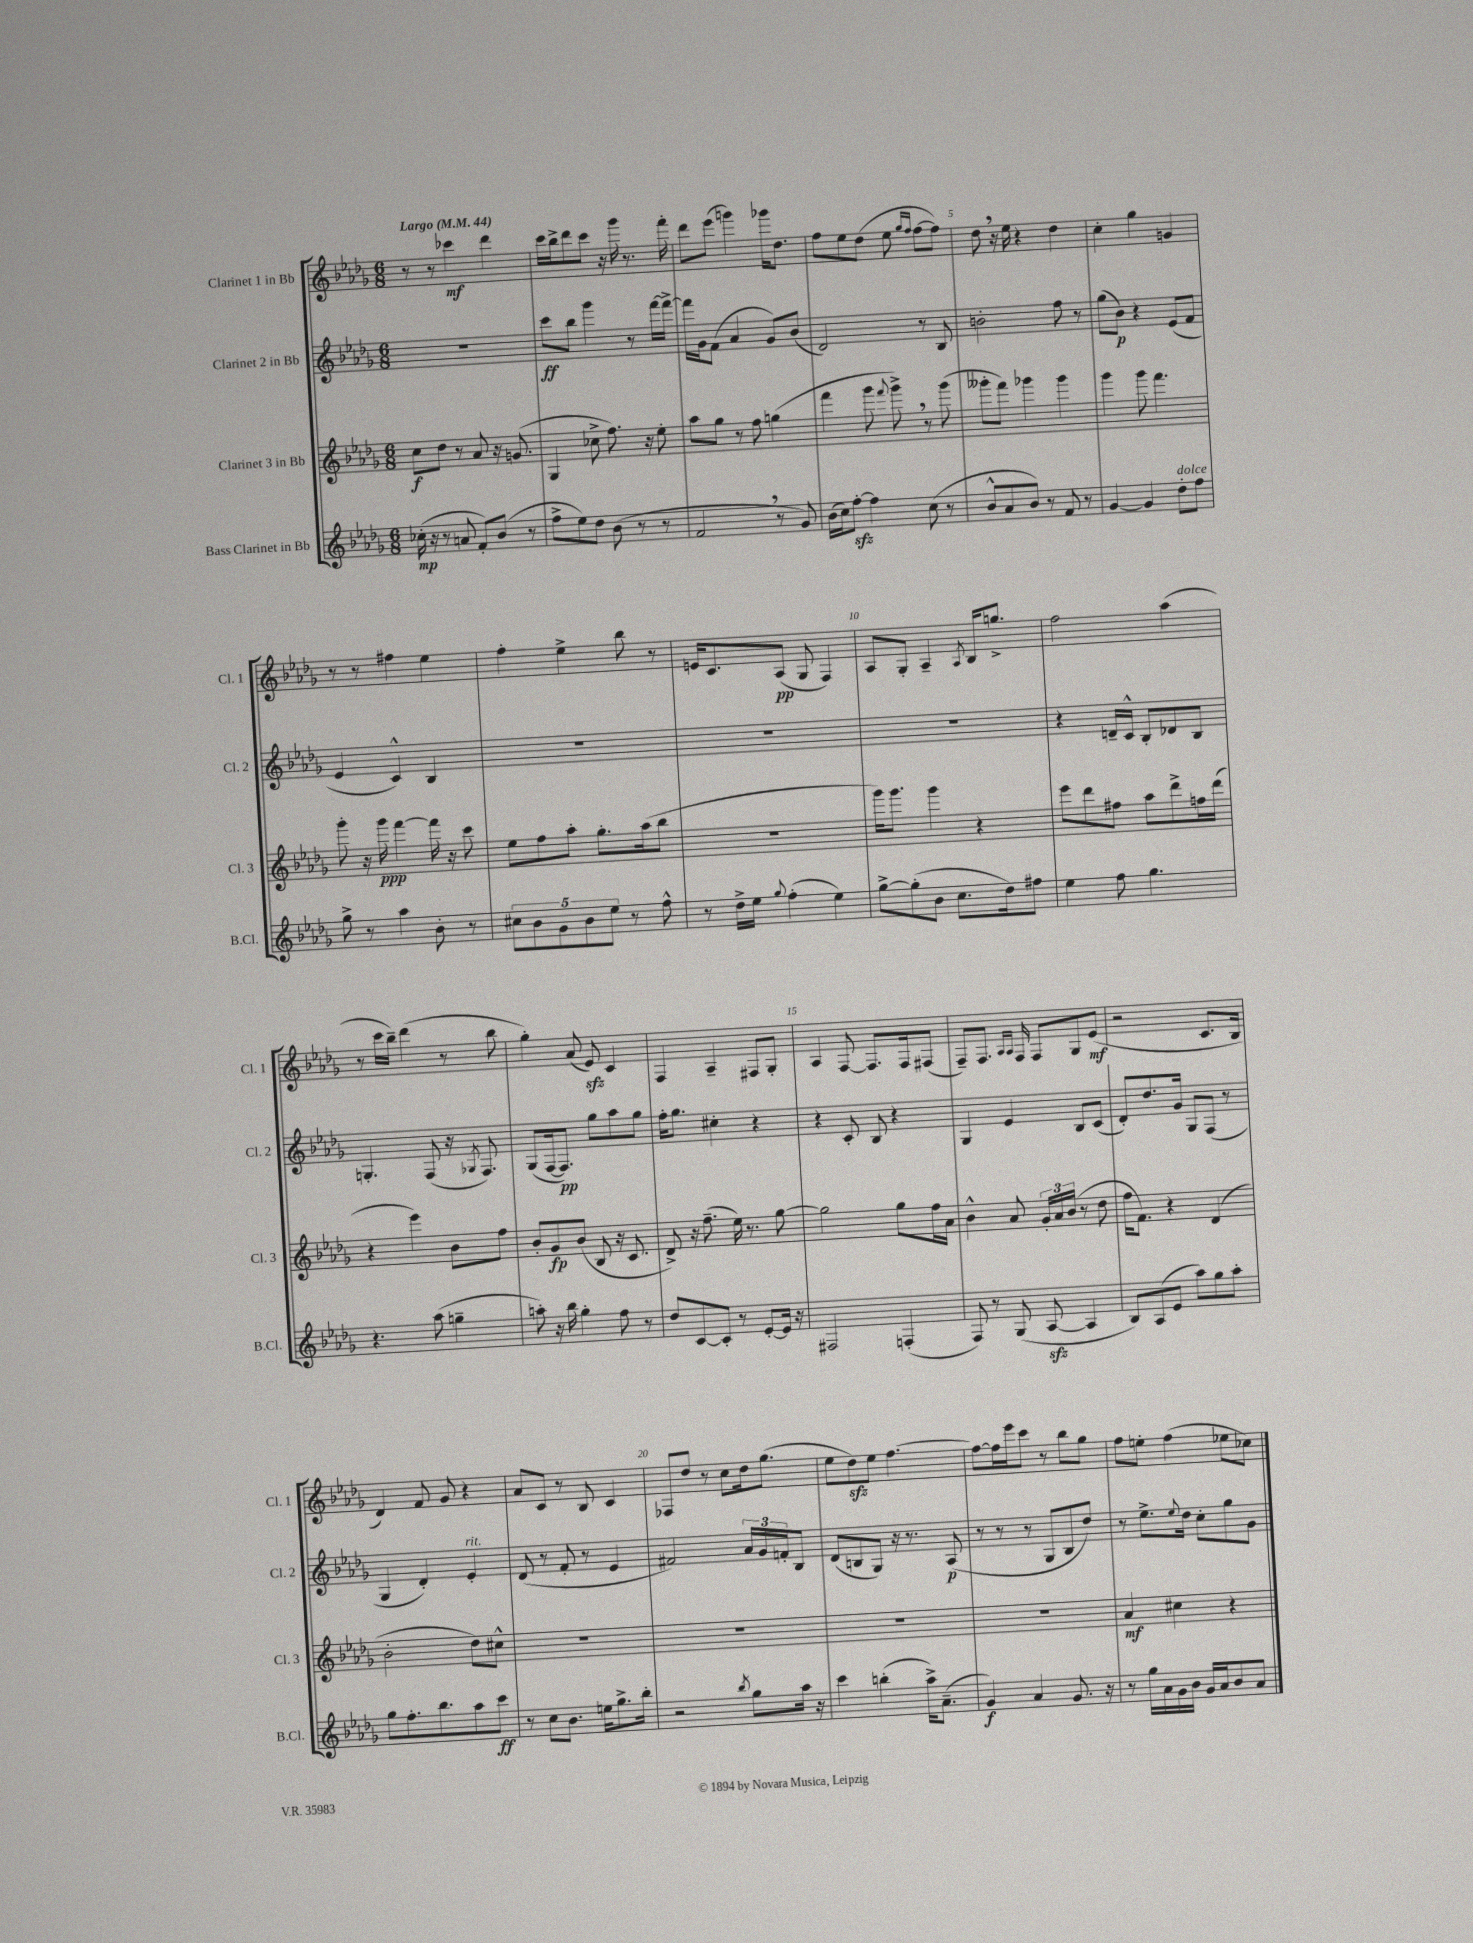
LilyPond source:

<<
\new StaffGroup <<
\new Staff = "s0" \with { instrumentName = "Clarinet 1 in Bb" shortInstrumentName = "Cl. 1" } {
    \clef treble \key des \major \numericTimeSignature \time 6/8 \tempo "Largo" 4 = 44
    r8 r8 ces'''4\mf des'''4 |
    c'''16 bes''16-> des'''8 c'''8 r16 ges'''16 r8. f'''16-. |
    des'''8 ees'''8( g'''4) ges'''16 des''8. |
    f''8 ees''8 des''8( ees''8 \grace { ges''16 f''16 } f''8~ f''8) |
    des''8 \breathe r16 ees''16 r4 des''4 |
    c''4-. ges''4 g'4 |
    r8 r8 fis''4 ees''4 |
    f''4-. ees''4-> bes''8 r8 |
    e'16 c'8. aes8\pp( ges8 f4) |
    aes8 ges8-. aes4-- \acciaccatura { aes8 } bes16 g''8.-> |
    f''2 aes''4( |
    r8 c'''16 bes''16--) des'''4( r8 bes''8 |
    ges''4-.) aes'8( ees'8\sfz) c'4 |
    f4 aes4-- fis8 ges8-. |
    aes4 f8~ f8. f16 fis8( |
    f8--) f8. \grace { aes16 aes16 } f16 f8 ges8 ees'8\mf( |
    r2 c'8. bes16 |
    des'4) f'8 ges'8 r4 |
    aes'8 c'8 r8 bes8 c'4 |
    fes8 des''8 r8 c''8 des''16 ges''8.( |
    ees''8 des''8\sfz) ees''8 f''4.~ |
    f''8~ f''16 ees'''16 c'''8 r8 bes''8 ges''8 |
    f''8 e''8-. f''4( ees''8 ces''8) \bar "|." |
}
\new Staff = "s1" \with { instrumentName = "Clarinet 2 in Bb" shortInstrumentName = "Cl. 2" } {
    \clef treble \key des \major \numericTimeSignature \time 6/8
    R2. |
    c'''8\ff bes''8 ges'''4 r8 f'''16~ f'''16~-> |
    f'''16 ges'16 f'8( aes'4 ges'8) bes'8( |
    des'2) r8 bes8 |
    b'2-. f''8 r8 |
    ges''8( bes'8\p) r4 ees'8( f'8 |
    ees'4 c'4-^) bes4 |
    R2. |
    R2. |
    R2. |
    r4 d'16-- c'16-^ bes8-. des'8 bes8 |
    g4.-. f8( r16 \acciaccatura { ges8 } f8.) |
    ges8( f16~ f8.\pp) ges''8 aes''8 ges''8 |
    f''16-. ges''8. cis''4-. r4 |
    r4 c'8-. bes8 r4 |
    ges4 ees'4 bes8 c'8( |
    des'8-.) des''8. ges'16 ges8 f8( r8 |
    ges4 des'4-.) ees'4-.^\markup { \italic "rit." } |
    des'8( r8 f'8-. r8 ees'4 |
    fis'2) \tuplet 3/2 { aes'16 ges'16 f'16-. } bes8 |
    des'8( b8 ges8) r16 r8. aes8\p( |
    r8 r8 r8 ges8 bes8 des''8) |
    r8 ees''8.-> \appoggiatura { ees''8 } des''16 c''8-. ges''8 ges'8 \bar "|." |
}
\new Staff = "s2" \with { instrumentName = "Clarinet 3 in Bb" shortInstrumentName = "Cl. 3" } {
    \clef treble \key des \major \numericTimeSignature \time 6/8
    c''8\f des''8 r8 aes'8 r16 g'8.( |
    ges4 ces''8-> f''8.) r16 ees''8-. |
    aes''8 ges''8 r8 f''8 g''4( |
    f'''4 ges'''8 \appoggiatura { f'''8 } ges'''8->) \breathe r8 ges'''8( |
    geses'''8-. f'''8) ges'''4 ges'''4 |
    ges'''4 ges'''8 f'''4. |
    ges'''8-. r16 ges'''16\ppp f'''4~ f'''16 r16 c'''8 |
    ees''8 f''8 aes''8-. ges''8.-. aes''16( bes''8 |
    R2. |
    ges'''16) ges'''8. ges'''4 r4 |
    ees'''8 des'''8 fis''8 aes''8 des'''8-> f''16 des'''16( |
    r4 ees'''4) bes'8 f''8 |
    bes'8-. ges'8\fp bes'8( bes8 r16 c'8. |
    des'8->) r16 f''8.--( ees''16) r8. ges''8~ |
    ges''2 ges''8 f''16 aes'16 |
    bes'4-^ aes'8 \tuplet 3/2 { ges'16-. aes'16 bes'16( } r8 des''8 |
    f''16 f'8.) r4 des'4( |
    bes'2-. des''8) cis''8-^ |
    R2. |
    R2. |
    R2. |
    R2. |
    aes'4\mf cis''4 r4 \bar "|." |
}
\new Staff = "s3" \with { instrumentName = "Bass Clarinet in Bb" shortInstrumentName = "B.Cl." } {
    \clef treble \key des \major \numericTimeSignature \time 6/8
    ces''16-.\mp( r16 r8 a'8 f'8-.) bes'8( r8 |
    f''8-> ees''8) des''8 bes'8( r8 r8 |
    f'2 \breathe r8 ges'8) |
    bes'16( c''16) f''8~-.\sfz f''4 c''8( r8 |
    bes'8-^ aes'8 bes'8) r8 f'8 r8 |
    ges'4~ ges'4 des''8-.^\markup { \italic "dolce" } f''8 |
    ges''8-> r8 aes''4 bes'8-. r8 |
    \tuplet 5/4 { cis''8 bes'8 ges'8 bes'8 ees''8 } r8 f''8-^ |
    r8 des''16-> ees''16 \appoggiatura { ges''8 } f''4-.( ees''4) |
    ges''8~-> ges''8-.( bes'8 c''8. des''16) fis''8 |
    ees''4 f''8 ges''4. |
    r4. aes''8( g''4-- |
    a''8-.) r16 bes''16 ges''4-. f''8 r8 |
    des''8 c'8~ c'8-. r8 ees'8~-. ees'16 r16 |
    fis2 f4-.( |
    f8) r8 ges8( aes8~\sfz aes4 |
    bes8) aes8( ees'8 aes''8) ges''8 aes''8-. |
    ges''8 f''8.-. bes''8. aes''8 c'''8\ff |
    r8 c''8 bes'8. e''16 ges''8.-> bes''16-. |
    r2 \acciaccatura { bes''8 } ges''8 aes''16 r16 |
    c'''4 b''4-.( aes''16->) aes'8.--( |
    ges'4\f) aes'4 ges'8. r16 |
    r8 ges''16 aes'16 ges'16 bes'16 ges'16 aes'16 bes'8 aes'8 \bar "|." |
}
>>
>>
\layout { \context { \Score \override BarNumber.break-visibility = ##(#f #t #t) barNumberVisibility = #(every-nth-bar-number-visible 5) } }
